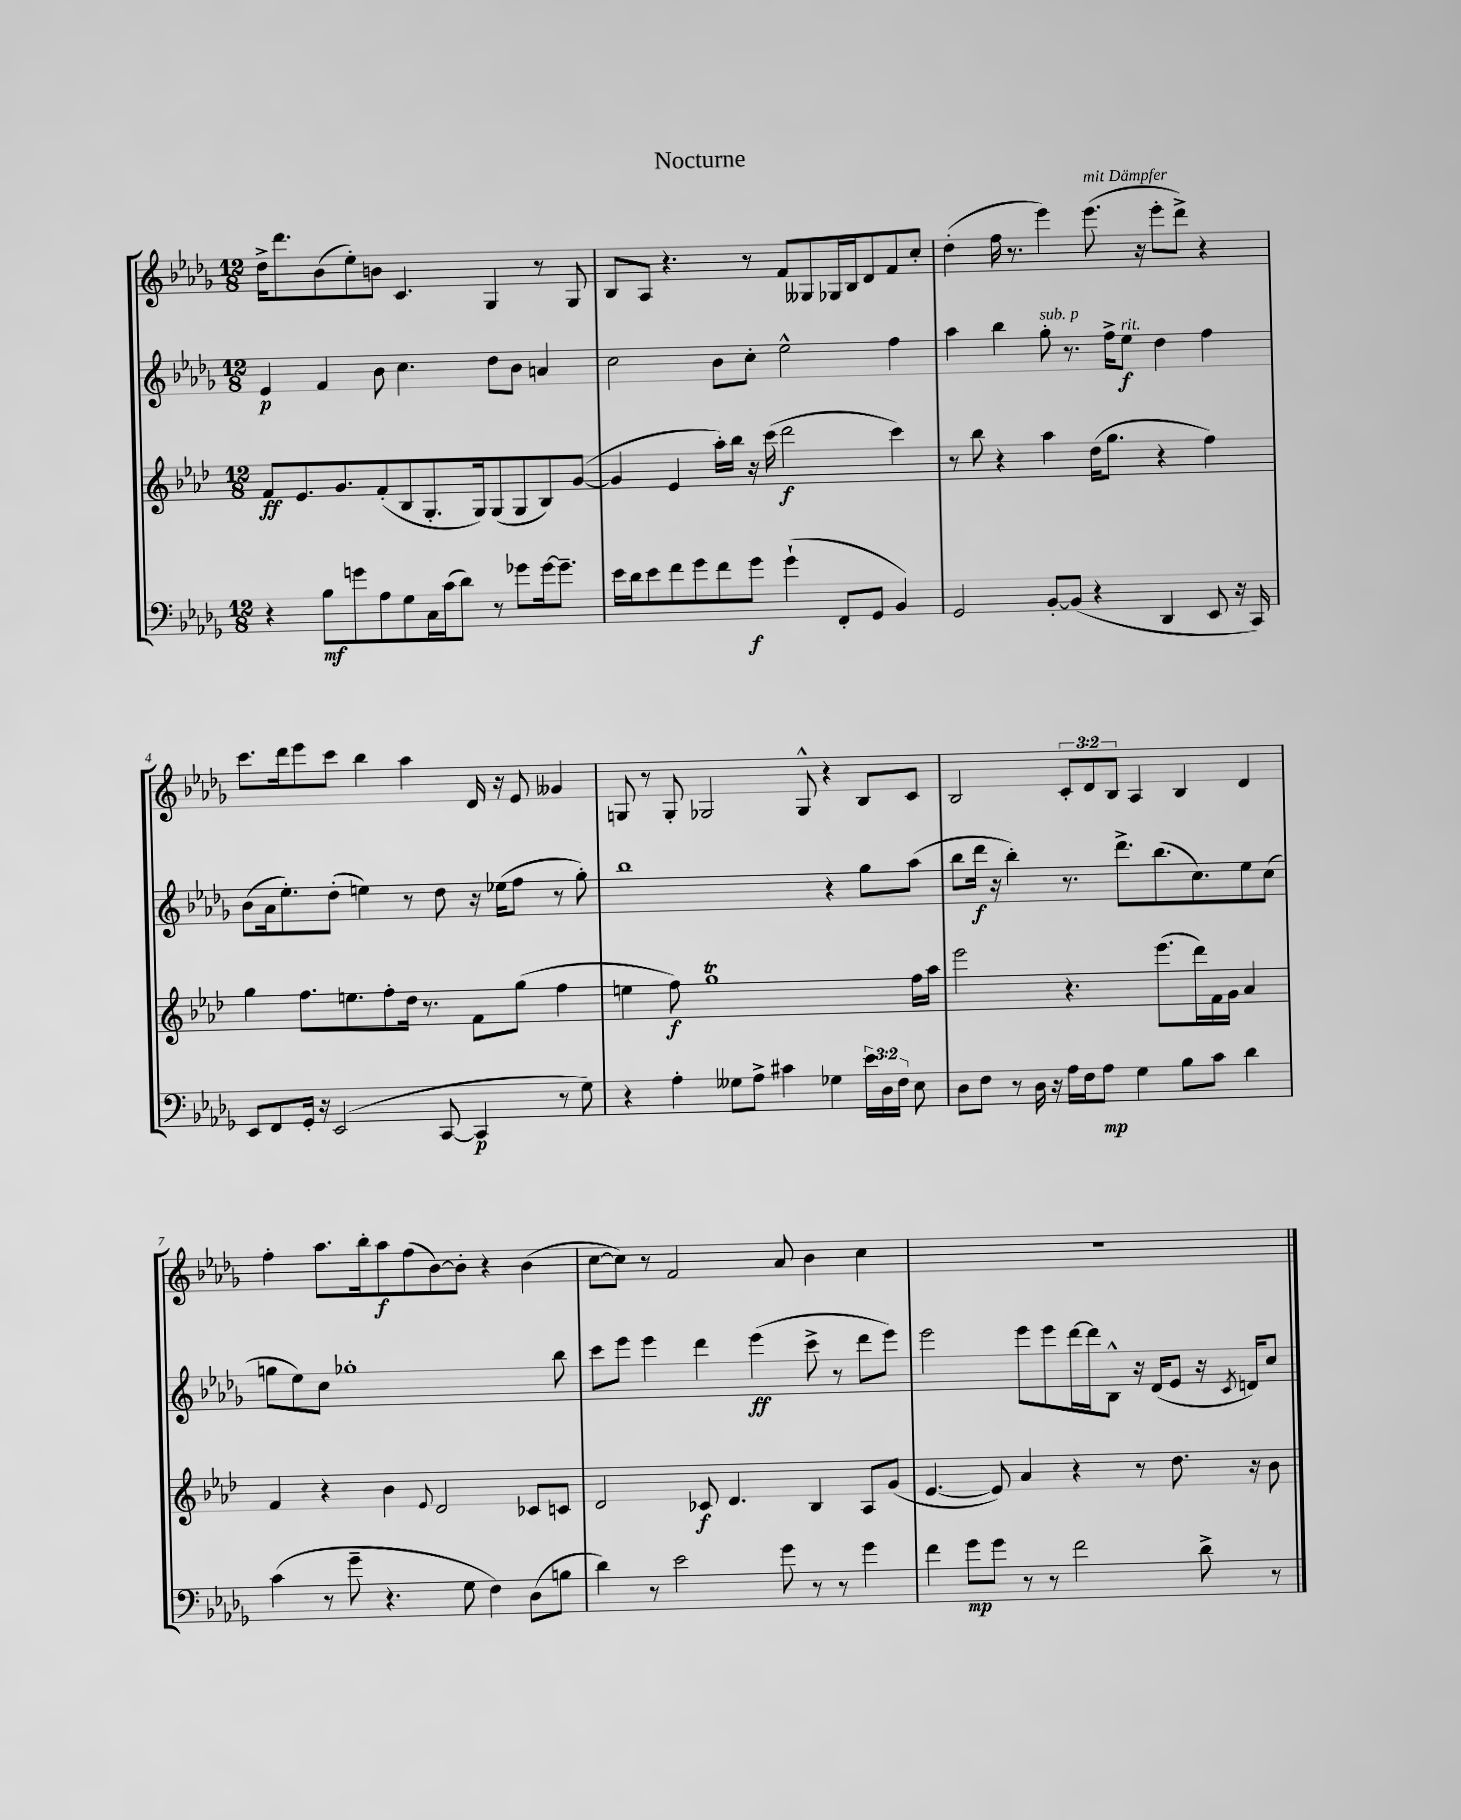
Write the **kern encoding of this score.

**kern	**dynam	**kern	**dynam	**kern	**dynam	**kern	**dynam
*part4	*part4	*part3	*part3	*part2	*part2	*part1	*part1
*staff4	*staff4	*staff3	*staff3	*staff2	*staff2	*staff1	*staff1
*clefF4	*	*clefG2	*	*clefG2	*	*clefG2	*
*k[b-e-a-d-g-]	*	*k[b-e-a-d-]	*	*k[b-e-a-d-g-]	*	*k[b-e-a-d-g-]	*
*M12/8	*	*M12/8	*	*M12/8	*	*M12/8	*
=1	=1	=1	=1	=1	=1	=1	=1
4r	.	8f/L	ff	4e-/	p	16dd-^\KL	.
.	.	.	.	.	.	8.ddd-\	.
.	.	8.e-/	.	.	.	.	.
8B-\L	mf	.	.	4f/	.	(8b-\	.
.	.	8.g/	.	.	.	.	.
8gn\	.	.	.	.	.	8ee-'\)	.
8A-\	.	(8f'/	.	8b-\	.	8bn\J	.
8G-\	.	8B-/	.	4.cc\	.	4.c/	.
16C\L	.	8.G'/	.	.	.	.	.
(16c\J	.	.	.	.	.	.	.
8d-\J)	.	.	.	.	.	.	.
.	.	16G/k)	.	.	.	.	.
8r	.	(8G/	.	8dd-\L	.	4G-/	.
8g-X\L	.	8G/	.	8b-\J	.	.	.
[16g-\k	.	8B-/)	.	4an/	.	8r	.
8.g-~\J]	.	.	.	.	.	.	.
.	.	([8g/J	.	.	.	8G-/	.
=2	=2	=2	=2	=2	=2	=2	=2
16e-\LL	.	4g/]	.	2cc\	.	8B-/L	.
16d-\J	.	.	.	.	.	.	.
8e-\	.	.	.	.	.	8A-/J	.
8f\	.	4e-/	.	.	.	4.r	.
8g-\	.	.	.	.	.	.	.
8f\	.	16aa-'\LL)	.	8b-\L	.	.	.
.	.	16bb-\JJ	.	.	.	.	.
8g-\J	f	16r	.	8cc'\J	.	8r	.
.	.	(16ccc\	.	.	.	.	.
(4g-`\	.	2ddd-\	f	2ee-^^\	.	8f/L	.
.	.	.	.	.	.	8G--X/	.
8FF'/L	.	.	.	.	.	16G-X/L	.
.	.	.	.	.	.	16B-/J	.
8GG-/J	.	.	.	.	.	8d-/	.
4BB-/)	.	4ccc\)	.	4ff\	.	8f/	.
.	.	.	.	.	.	8cc'/J	.
=3	=3	=3	=3	=3	=3	=3	=3
2GG-/	.	8r	.	4aa-\	.	(4dd-'\	.
.	.	8bb-\	.	.	.	.	.
.	.	4r	.	4bb-\	.	16ff\	.
.	.	.	.	.	.	8.r	.
!	!	!	!	!LO:TX:a:i:t=sub. p	!	!	!
[8BB-'/L	.	4aa-\	.	8gg-'\	.	4eee-\)	.
(8BB-/J]	.	.	.	8.r	.	.	.
!	!	!	!	!	!	!LO:TX:a:i:t=mit Dämpfer	!
4r	.	(16dd-\KL	.	.	.	(8.eee-\	.
.	.	8.gg\J	.	16ff^\KL	.	.	.
!	!	!	!	!LO:TX:a:i:t=rit.	!	!	!
.	.	.	.	8ee-\J	f	.	.
.	.	.	.	.	.	16r	.
4DD-/	.	4r	.	4dd-\	.	8eee-'\L	.
.	.	.	.	.	.	8ddd-^\J)	.
8EE-/	.	4ff\)	.	4ff\	.	4r	.
16r	.	.	.	.	.	.	.
16CC/)	.	.	.	.	.	.	.
!!LO:LB:g=z
=4	=4	=4	=4	=4	=4	=4	=4
8EE-/L	.	4gg\	.	(8b-\L	.	8.ccc\L	.
8FF/	.	.	.	16a-\k	.	.	.
.	.	.	.	8.ee-'\)	.	16ddd-\k	.
16GG-'/Jk	.	8.ff\L	.	.	.	8eee-\	.
16r	.	.	.	.	.	.	.
(2EE-/	.	.	.	(8dd-'\J	.	8ccc\J	.
.	.	8.een\	.	.	.	.	.
.	.	.	.	4een\)	.	4bb-\	.
.	.	8ff'\	.	.	.	.	.
.	.	16dd-\Jk	.	8r	.	4aa-\	.
.	.	8.r	.	.	.	.	.
[8CC/	.	.	.	8dd-\	.	.	.
4CC/]	p	8f\L	.	16r	.	16d-/	.
.	.	.	.	(16ee-X\KL	.	16r	.
.	.	(8gg\J	.	8ff\J	.	8e-/	.
8r	.	4ff\	.	8r	.	4g--X/	.
8G-\)	.	.	.	8gg-'\)	.	.	.
=5	=5	=5	=5	=5	=5	=5	=5
4r	.	4een\	.	1bb-	.	8Gn/	.
.	.	.	.	.	.	8r	.
4A-'\	.	8ff\)	f	.	.	8G'/	.
.	.	1ggt	.	.	.	2G-X/	.
8G--X\L	.	.	.	.	.	.	.
8A-^\J	.	.	.	.	.	.	.
4c#X\	.	.	.	.	.	.	.
.	.	.	.	.	.	8G-^^/	.
4G-X\	.	.	.	4r	.	4r	.
24e-\LL	.	.	.	8gg-\L	.	8B-/L	.
24D-\	.	.	.	.	.	.	.
24F\JJ	.	.	.	.	.	.	.
8E-\	.	16ff\LL	.	(8aa-\J	.	8c/J	.
.	.	16aa-\JJ	.	.	.	.	.
=6	=6	=6	=6	=6	=6	=6	=6
8D-\L	.	2eee-\	.	8bb-\L	.	2B-/	.
8F\J	.	.	.	16ddd-\Jk	f	.	.
.	.	.	.	16r	.	.	.
8r	.	.	.	4bb-'\)	.	.	.
16D-\	.	.	.	.	.	.	.
16r	.	.	.	.	.	.	.
16A-\LL	.	4.r	.	8.r	.	12c'/L	.
16F\J	.	.	.	.	.	.	.
.	.	.	.	.	.	12d-/	.
8A-\J	mp	.	.	.	.	.	.
.	.	.	.	.	.	12B-/J	.
.	.	.	.	8.ddd-^\L	.	.	.
4G-\	.	.	.	.	.	4A-/	.
.	.	(8.eee-\L	.	(8.bb-\	.	.	.
8B-\L	.	.	.	.	.	4B-/	.
.	.	16ddd-\L)	.	8.cc\)	.	.	.
8c\J	.	16f\	.	.	.	.	.
.	.	16g\JJ	.	.	.	.	.
4d-\	.	4a-/	.	8ee-\	.	4d-/	.
.	.	.	.	(8cc\J	.	.	.
!!LO:LB:g=z
=7	=7	=7	=7	=7	=7	=7	=7
(4c\	.	4f/	.	8ggn\L	.	4ff'\	.
.	.	.	.	8ee-\)	.	.	.
8r	.	4r	.	8cc\J	.	8.aa-\L	.
8g-~\	.	.	.	1gg-X'	.	.	.
.	.	.	.	.	.	16bb-'\k	.
4.r	.	4b-\	.	.	.	8aa-\	f
.	.	.	.	.	.	(8ff\	.
.	.	8qqe-/	.	.	.	.	.
.	.	2d-/	.	.	.	[8b-\)	.
8G-\	.	.	.	.	.	8b-'\J]	.
4F\)	.	.	.	.	.	4r	.
(8D-\L	.	8c-X/L	.	.	.	(4b-\	.
8Bn\J	.	8cn/J	.	8bb-\	.	.	.
=8	=8	=8	=8	=8	=8	=8	=8
4d-\)	.	2d-/	.	8ccc\L	.	[8cc\L	.
.	.	.	.	8eee-\J	.	8cc\J])	.
8r	.	.	.	4eee-\	.	8r	.
2e-\	.	.	.	.	.	2f/	.
.	.	8c-X/	f	4ddd-\	.	.	.
.	.	4.d-/	.	.	.	.	.
.	.	.	.	(4eee-\	ff	.	.
8g-\	.	.	.	.	.	8a-/	.
8r	.	4B-/	.	8ccc^\	.	4b-\	.
8r	.	.	.	8r	.	.	.
4g-\	.	8A-/L	.	8ddd-\L	.	4cc\	.
.	.	(8g/J	.	8eee-\J)	.	.	.
=9	=9	=9	=9	=9	=9	=9	=9
4f\	.	[4.e-/	.	2eee-\	.	1.r	.
8g-\L	mp	.	.	.	.	.	.
8g-\J	.	8e-/])	.	.	.	.	.
8r	.	4a-/	.	8eee-\L	.	.	.
8r	.	.	.	8eee-\	.	.	.
2f\	.	4r	.	[16ddd-\L	.	.	.
.	.	.	.	16ddd-\J]	.	.	.
.	.	.	.	8B-^^\J	.	.	.
.	.	8r	.	16r	.	.	.
.	.	.	.	(16d-/KL	.	.	.
.	.	8.dd-\	.	8e-/J	.	.	.
8d-^\	.	.	.	16r	.	.	.
.	.	.	.	8qc/	.	.	.
.	.	16r	.	16dn/KL)	.	.	.
8r	.	8b-\	.	8cc/J	.	.	.
==	==	==	==	==	==	==	==
*-	*-	*-	*-	*-	*-	*-	*-
